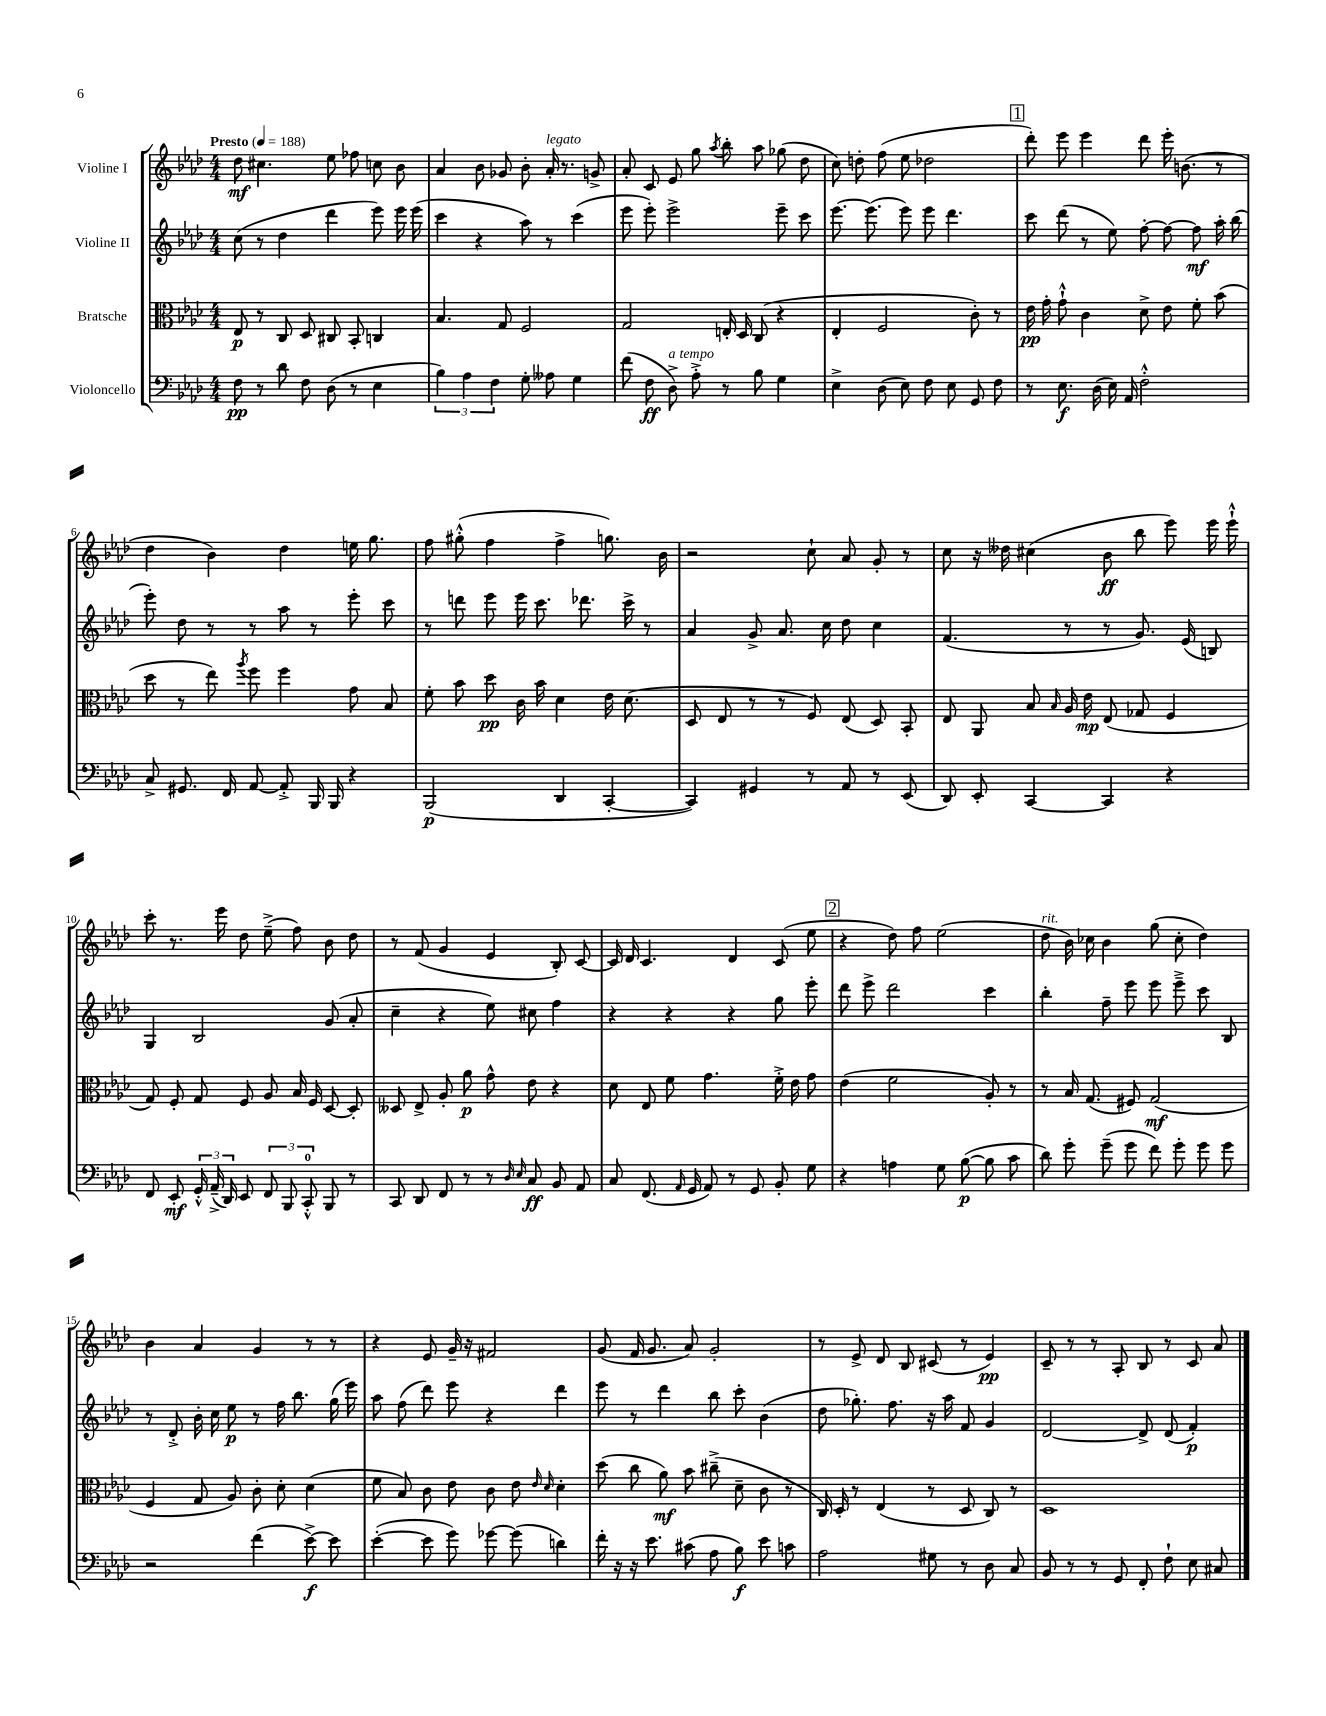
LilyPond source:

<<
\new StaffGroup <<
\new Staff = "s0" \with { instrumentName = "Violine I" } {
    \clef treble \key aes \major \numericTimeSignature \time 4/4 \tempo "Presto" 4 = 188
    \autoBeamOff des''8\mf cis''4. ees''8 fes''8 c''8 bes'8 |
    aes'4 bes'8 ges'8 bes'8-. aes'16-.^\markup { \italic "legato" } r8. g'8-> |
    aes'8-. c'8 ees'8 g''8 \acciaccatura { aes''8 } bes''8-. aes''8 ges''8( des''8 |
    c''8) d''8-. f''8( ees''8 des''2 |
    \mark \markup { \box "1" } des'''8-.) ees'''8 ees'''4 des'''8 ees'''16-. b'8.( r8 |
    des''4 bes'4) des''4 e''16 g''8. |
    f''8 gis''8-.-^( f''4 f''4-> g''8.) bes'16 |
    r2 c''8-! aes'8 g'8-. r8 |
    c''8 r16 deses''16 cis''4( bes'8\ff bes''8 ees'''8) ees'''16 ees'''16-!-^ |
    c'''8-. r8. ees'''16 des''8 ees''8--->( f''8) bes'8 des''8 |
    r8 f'8( g'4 ees'4 bes8-.) c'8~ |
    c'16 des'16 c'4. des'4 c'8( ees''8 |
    \mark \markup { \box "2" } r4 des''8) f''8 ees''2( |
    des''8^\markup { \italic "rit." } bes'16) ces''16 bes'4 g''8( ces''8-. des''4) |
    bes'4 aes'4 g'4 r8 r8 |
    r4 ees'8 g'16-- r16 fis'2 |
    g'8( f'16 g'8. aes'8) g'2-. |
    r8 ees'8-> des'8 bes8 cis'8( r8 ees'4\pp) |
    c'8-- r8 r8 aes8-. bes8 r8 c'8 aes'8 \bar "|." |
}
\new Staff = "s1" \with { instrumentName = "Violine II" } {
    \clef treble \key aes \major \numericTimeSignature \time 4/4
    \autoBeamOff c''8( r8 des''4 des'''4 ees'''8) ees'''16 ees'''16( |
    c'''4 r4 aes''8) r8 c'''4( |
    ees'''8 ees'''8-.) ees'''2-> ees'''8-- c'''8 |
    ees'''8.~ ees'''8.( ees'''8) ees'''8 des'''4. |
    \mark \markup { \box "1" } c'''8 des'''8( r8 ees''8) f''8~-. f''8~ f''8\mf aes''16-. bes''16( |
    ees'''8-.) des''8 r8 r8 aes''8 r8 ees'''8-. c'''8 |
    r8 d'''8 ees'''8 ees'''16 c'''8. des'''8. c'''16-> r8 |
    aes'4 g'8-> aes'8. c''16 des''8 c''4 |
    f'4.( r8 r8 g'8.) ees'16( b8) |
    g4 bes2 g'8( aes'8-. |
    c''4-- r4 ees''8) cis''8 f''4 |
    r4 r4 r4 g''8 ees'''8-. |
    \mark \markup { \box "2" } des'''8 ees'''8-> des'''2 c'''4 |
    bes''4-. f''8-- ees'''8 ees'''8 ees'''8---> c'''8 bes8 |
    r8 des'8-.-> bes'16-. c''16 ees''8\p r8 f''16 bes''8. g''16( ees'''16) |
    aes''8 f''8( des'''8) ees'''8 r4 des'''4 |
    ees'''8 r8 des'''4 bes''8 c'''8-. bes'4( |
    des''8 ges''8.-.) f''8. r16 aes''16 f'8 g'4 |
    des'2~ des'8-> des'8( f'4-.\p) \bar "|." |
}
\new Staff = "s2" \with { instrumentName = "Bratsche" } {
    \clef alto \key aes \major \numericTimeSignature \time 4/4
    \autoBeamOff ees8\p r8 c8 des8 cis8 bes,8-. c4 |
    bes4. g8 f2 |
    g2 e16-. des16 c8( r4 |
    ees4-. f2 c'8-.) r8 |
    \mark \markup { \box "1" } ees'16\pp g'16-. g'8-!-^ c'4 des'8-> ees'8 f'8-. bes'8( |
    des''8 r8 ees''8) \acciaccatura { aes''8 } f''8 f''4 g'8 bes8 |
    f'8-. bes'8 des''8\pp c'16 bes'16 des'4 ees'16 des'8.( |
    des8 ees8 r8 r8 f8) ees8( des8) bes,8-. |
    ees8 aes,8 bes8 \grace { bes16 } aes16 ees'16\mp ees8( ges8 f4 |
    g8) f8-. g8 f8 aes8 bes16 f16 des8~ des8-. |
    deses8 ees8-> aes8-. aes'8\p g'8-^ ees'8 r4 |
    des'8 ees8 f'8 g'4. f'16-.-> ees'16 g'8 |
    \mark \markup { \box "2" } ees'4( f'2 aes8-.) r8 |
    r8 bes16 g8.( fis8) g2\mf( |
    f4 g8 aes8) c'8-. des'8-. des'4( |
    f'8 bes8) c'8 ees'8 c'8 ees'8 \grace { ees'16 des'16 } des'4-. |
    des''8( c''8 aes'8\mf) bes'8 cis''8--->( des'8-- c'8 r8 |
    c16) des16-. r8 ees4( r8 des8 c8) r8 |
    des1 \bar "|." |
}
\new Staff = "s3" \with { instrumentName = "Violoncello" } {
    \clef bass \key aes \major \numericTimeSignature \time 4/4
    \autoBeamOff f8\pp r8 des'8 f8 des8( r8 ees4 |
    \tuplet 3/2 { bes4) aes4 f4 } g8-. aeses8 g4 |
    f'8( f8\ff des8->^\markup { \italic "a tempo" }) aes8-.-> r8 bes8 g4 |
    ees4-> des8( ees8) f8 ees8 g,8 f8 |
    \mark \markup { \box "1" } r8 ees8.\f des16( ees16) aes,16 f2-.-^ |
    c8-> gis,8. f,16 aes,8~ aes,8-.-> bes,,16 bes,,16 r4 |
    bes,,2\p( des,4 c,4~-. |
    c,4) gis,4 r8 aes,8 r8 ees,8( |
    des,8) ees,8-. c,4~ c,4 r4 |
    f,8 ees,8-.\mf \tuplet 3/2 { g,16-.-^ aes,16--->( des,16) } ees,8 \tuplet 3/2 { f,8 bes,,8 c,8-0-.-^ } bes,,8 r8 |
    c,8 des,8 f,8 r8 r8 \grace { des16 ees16 } c8\ff bes,8 aes,8 |
    c8 f,8.( \grace { aes,16 } g,16 aes,8) r8 g,8 bes,8-. g8 |
    \mark \markup { \box "2" } r4 a4 g8 bes8~\p( bes8 c'8 |
    des'8) g'8-. g'8--( g'8 f'8) g'8-. g'8 g'8 |
    r2 f'4( ees'8~->\f) ees'8 |
    ees'4~-.( ees'8 g'8) ges'8~ ges'8( d'4) |
    f'16-. r16 r16 ees'8. cis'8( aes8 bes8\f) ees'8 c'8 |
    aes2 gis8 r8 des8 c8 |
    bes,8 r8 r8 g,8 f,8-. f8-! ees8 cis8 \bar "|." |
}
>>
>>
